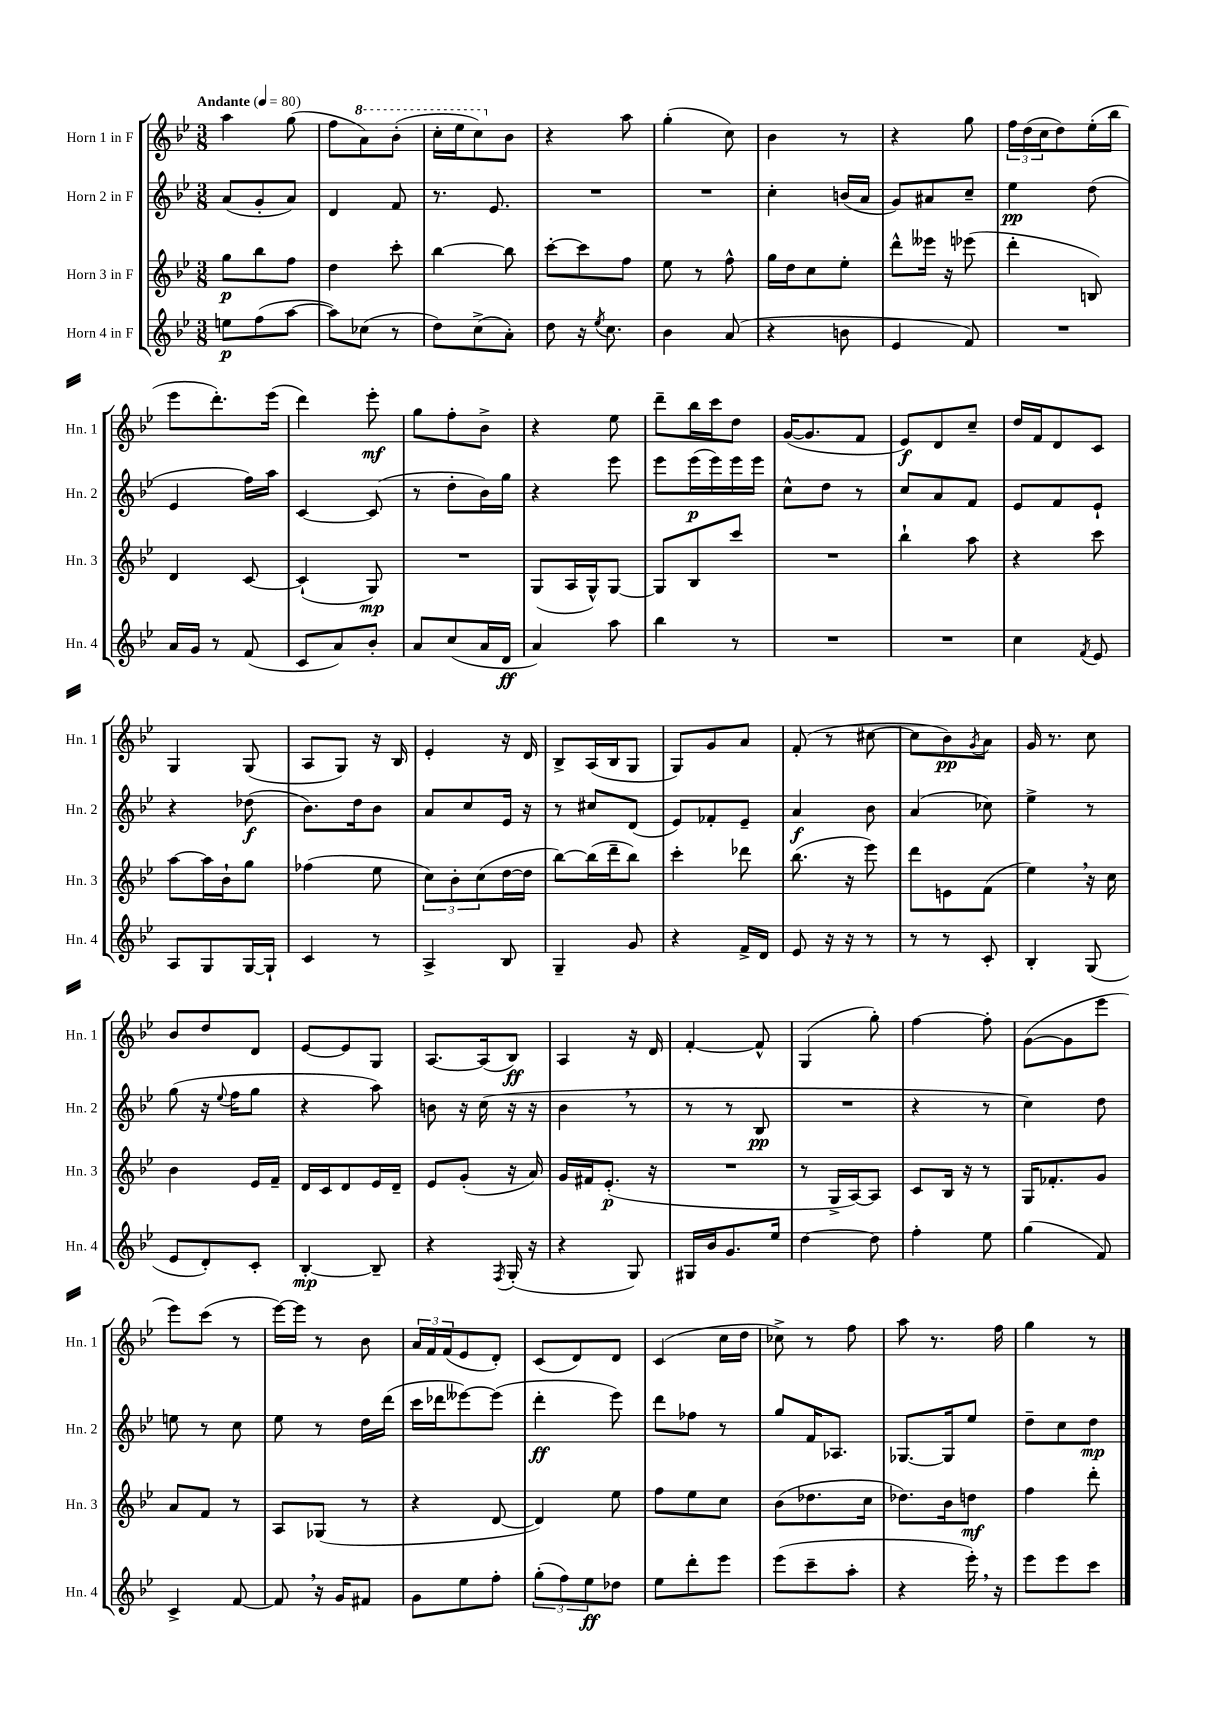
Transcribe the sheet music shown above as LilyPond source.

<<
\new StaffGroup <<
\new Staff = "s0" \with { instrumentName = "Horn 1 in F" shortInstrumentName = "Hn. 1" } {
    \clef treble \key bes \major \numericTimeSignature \time 3/8 \tempo "Andante" 4 = 80
    a''4 g''8( |
    f''8 \ottava #1 a''8) bes''8-.( |
    c'''16-. ees'''16 c'''8) \ottava #0 bes'8 |
    r4 a''8 |
    g''4-.( c''8) |
    bes'4 r8 |
    r4 g''8 |
    \tuplet 3/2 { f''16 d''16( c''16 } d''8) ees''16-.( bes''16 |
    ees'''8 d'''8.-.) ees'''16( |
    d'''4) ees'''8-.\mf |
    g''8 f''8-. bes'8-> |
    r4 ees''8 |
    d'''8-- bes''16 c'''16 d''8 |
    g'16~( g'8. f'8 |
    ees'8\f) d'8 c''8-- |
    d''16 f'16 d'8 c'8 |
    g4 g8( |
    a8 g8) r16 bes16 |
    ees'4-. r16 d'16 |
    bes8-> a16( bes16 g8 |
    g8) g'8 a'8 |
    f'8-.( r8 cis''8~ |
    cis''8 bes'8\pp) \acciaccatura { g'8 } a'8 |
    g'16 r8. c''8 |
    bes'8 d''8 d'8 |
    ees'8~ ees'8 g8 |
    a8.~ a16( bes8\ff) |
    a4 r16 d'16 |
    f'4~-. f'8-^ |
    g4( g''8-.) |
    f''4~ f''8-. |
    g'8~( g'8 ees'''8 |
    ees'''8) c'''8( r8 |
    ees'''16~) ees'''16 r8 bes'8 |
    \tuplet 3/2 { a'16 f'16 f'16( } ees'8 d'8-.) |
    c'8( d'8) d'8 |
    c'4( c''16 d''16 |
    ces''8->) r8 f''8 |
    a''8 r8. f''16 |
    g''4 r8 \bar "|." |
}
\new Staff = "s1" \with { instrumentName = "Horn 2 in F" shortInstrumentName = "Hn. 2" } {
    \clef treble \key bes \major \numericTimeSignature \time 3/8
    a'8( g'8-. a'8) |
    d'4 f'8 |
    r8. ees'8. |
    R4. |
    R4. |
    c''4-. b'16( a'16 |
    g'8) ais'8 c''8-- |
    ees''4\pp d''8( |
    ees'4 f''16) a''16 |
    c'4~ c'8( |
    r8 d''8-. bes'16) g''16 |
    r4 ees'''8 |
    ees'''8 ees'''16\p( ees'''16) ees'''16 ees'''16 |
    c''8-^ d''8 r8 |
    c''8 a'8 f'8 |
    ees'8 f'8 ees'8-! |
    r4 des''8\f( |
    bes'8.) d''16 bes'8 |
    a'8 c''8 ees'16 r16 |
    r8 cis''8 d'8( |
    ees'8) fes'8-. ees'8-- |
    a'4\f bes'8 |
    a'4( ces''8) |
    ees''4-> r8 |
    g''8( r16 \appoggiatura { ees''8 } f''16 g''8 |
    r4 a''8) |
    b'8 r16 c''16( r16 r16 |
    bes'4 \breathe r8 |
    r8 r8 bes8\pp |
    R4. |
    r4 r8 |
    c''4) d''8 |
    e''8 r8 c''8 |
    ees''8 r8 d''16 d'''16( |
    c'''16 des'''16 eeses'''8~) eeses'''8( |
    d'''4-.\ff ees'''8) |
    d'''8 fes''8 r8 |
    g''8 f'16 aes8. |
    ges8.~ ges16 ees''8 |
    d''8-- c''8 d''8\mp \bar "|." |
}
\new Staff = "s2" \with { instrumentName = "Horn 3 in F" shortInstrumentName = "Hn. 3" } {
    \clef treble \key bes \major \numericTimeSignature \time 3/8
    g''8\p bes''8 f''8 |
    d''4 c'''8-. |
    bes''4~ bes''8 |
    c'''8~-. c'''8 f''8 |
    ees''8 r8 f''8-^ |
    g''16 d''16 c''8 ees''8-. |
    d'''8-^ eeses'''16 r16 ees'''8( |
    d'''4-. b8) |
    d'4 c'8~ |
    c'4-!( g8\mp) |
    R4. |
    g8( a16 g16-^) g8~ |
    g8 bes8 c'''8 |
    R4. |
    bes''4-! a''8 |
    r4 c'''8 |
    a''8~ a''16 bes'16-! g''8 |
    fes''4( ees''8 |
    \tuplet 3/2 { c''8) bes'8-. c''8( } d''16~ d''16 |
    bes''8~) bes''16( d'''16-- bes''8) |
    c'''4-. des'''8 |
    bes''8.( r16 ees'''8) |
    d'''8 e'8 f'8( |
    ees''4) \breathe r16 c''16 |
    bes'4 ees'16 f'16-- |
    d'16 c'16 d'8 ees'16 d'16-- |
    ees'8 g'8-.( r16 a'16) |
    g'16 fis'16 ees'8.-.\p( r16 |
    R4. |
    r8 g16-> a16~) a8 |
    c'8 bes16 r16 r8 |
    g16 fes'8.-. g'8 |
    a'8 f'8 r8 |
    a8 ges8( r8 |
    r4 d'8~ |
    d'4) ees''8 |
    f''8 ees''8 c''8 |
    bes'8( des''8. c''16 |
    des''8.) bes'16 d''8\mf |
    f''4 d'''8-. \bar "|." |
}
\new Staff = "s3" \with { instrumentName = "Horn 4 in F" shortInstrumentName = "Hn. 4" } {
    \clef treble \key bes \major \numericTimeSignature \time 3/8
    e''8\p f''8( a''8~ |
    a''8) ces''8( r8 |
    d''8) c''8->( a'8-.) |
    d''8 r16 \acciaccatura { ees''8 } c''8. |
    bes'4 a'8( |
    r4 b'8 |
    ees'4 f'8) |
    R4. |
    a'16 g'16 r8 f'8( |
    c'8 a'8) bes'8-. |
    a'8 c''8( a'16 d'16\ff |
    a'4) a''8 |
    bes''4 r8 |
    R4. |
    R4. |
    c''4 \acciaccatura { f'8 } ees'8 |
    a8 g8 g16~ g16-! |
    c'4 r8 |
    a4-> bes8 |
    g4-- g'8 |
    r4 f'16-> d'16 |
    ees'8 r16 r16 r8 |
    r8 r8 c'8-. |
    bes4-. g8( |
    ees'8 d'8-.) c'8-. |
    bes4~-.\mp bes8-- |
    r4 \acciaccatura { f8 } g16-.( r16 |
    r4 g8) |
    gis16 bes'16 g'8. ees''16 |
    d''4~ d''8 |
    f''4-. ees''8 |
    g''4( f'8) |
    c'4-> f'8~ |
    f'8 \breathe r16 g'16 fis'8 |
    g'8 ees''8 f''8-. |
    \tuplet 3/2 { g''8-.( f''8) ees''8\ff } des''8 |
    ees''8 d'''8-. ees'''8 |
    ees'''8( c'''8-- a''8-. |
    r4 ees'''16-.) \breathe r16 |
    ees'''8 ees'''8 c'''8 \bar "|." |
}
>>
>>
\layout { \context { \Score \remove "Bar_number_engraver" } }
